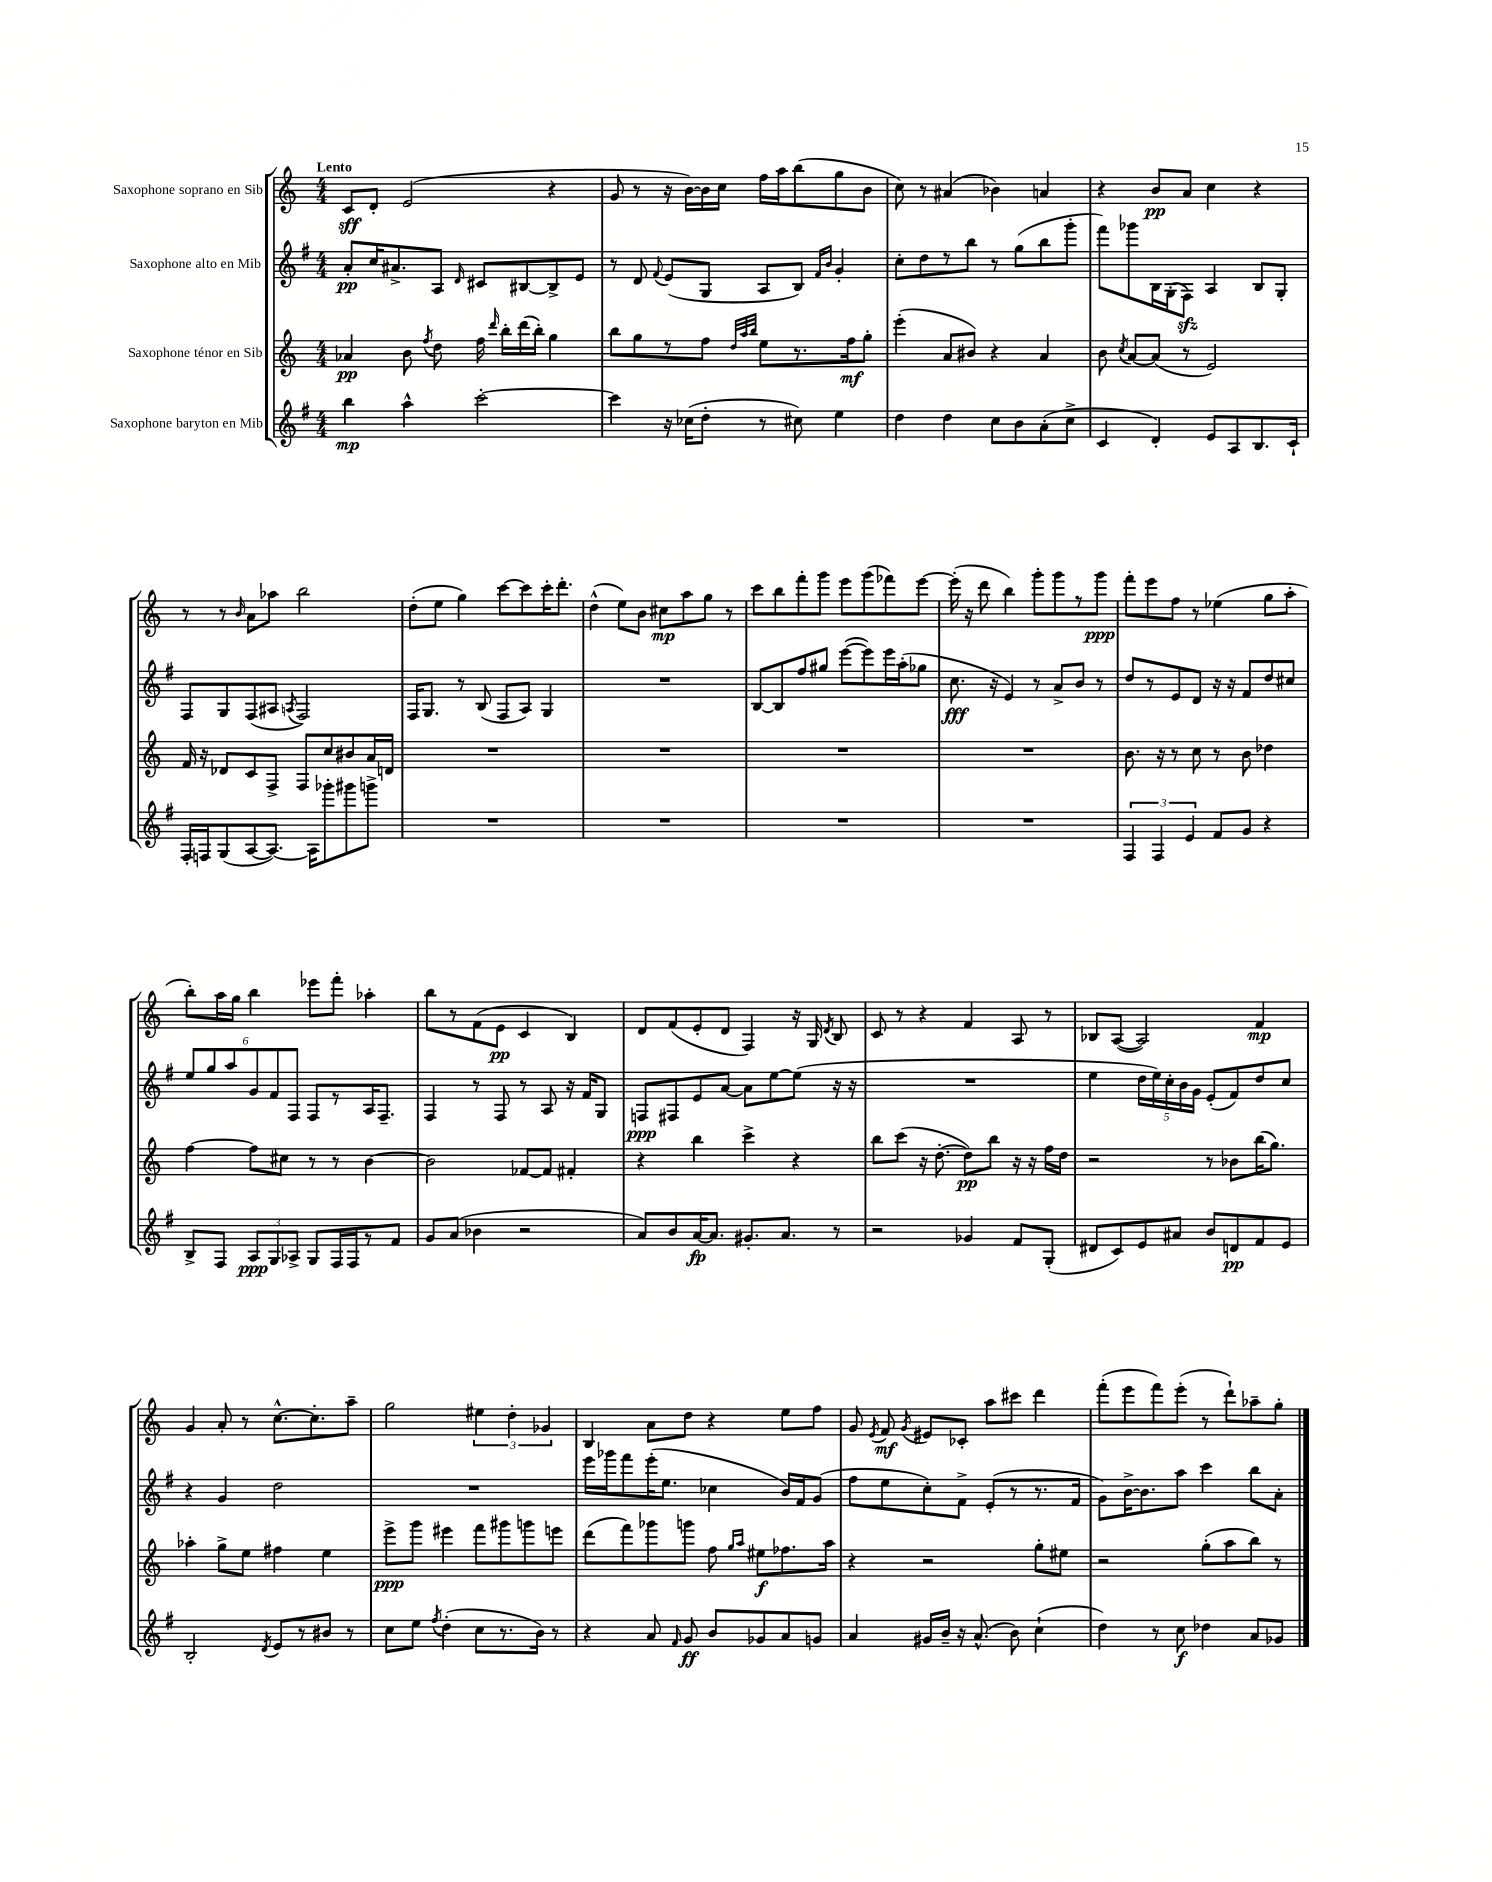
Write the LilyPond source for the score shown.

<<
\new StaffGroup <<
\new Staff = "s0" \with { instrumentName = "Saxophone soprano en Sib" } {
    \clef treble \key c \major \numericTimeSignature \time 4/4 \tempo "Lento"
    \autoBeamOff c'8[\sff d'8]-. e'2( r4 |
    g'8 r8 r16 b'16[~) b'16 c''16] f''16[ a''16 b''8( g''8 b'8] |
    c''8) r8 ais'4( bes'4) a'4 |
    r4 b'8[\pp a'8] c''4 r4 |
    r8 r8 \grace { b'16 } a'8[ aes''8] b''2 |
    d''8[-.( e''8] g''4) c'''8[~ c'''8 c'''16-. d'''8.]-. |
    d''4-^( e''8[) b'8] cis''8[\mp a''8 g''8] r8 |
    c'''8[ b''8 f'''8-. g'''8] e'''8[ g'''8( fes'''8) e'''8]~ |
    e'''16-.( r16 d'''8 b''4) g'''8[-. g'''8 r8 g'''8]\ppp |
    f'''8[-. e'''8 f''8] r8 ees''4( g''8[ a''8]-. |
    b''8[-.) a''16 g''16] b''4 ees'''8[ f'''8]-. aes''4-. |
    b''8[ r8 f'8( e'8]\pp c'4 b4) |
    d'8[ f'8( e'8-. d'8] f4) r16 g16 \acciaccatura { d'8 } b8 |
    c'8 r8 r4 f'4 a8 r8 |
    bes8[ a8]~( a2) f'4\mp |
    g'4 a'8-. r8 c''8.[~-^ c''8.-. a''8]-- |
    g''2 \tuplet 3/2 { eis''4 d''4-. ges'4 } |
    b4 a'8[ d''8] r4 e''8[ f''8] |
    g'8 \acciaccatura { e'8 } f'8\mf \acciaccatura { g'8 } eis'8[ ces'8]-. a''8[ cis'''8] d'''4 |
    f'''8[-.( e'''8 f'''8) e'''8]-.( r8 d'''8[-!) aes''8-- g''8]-. \bar "|." |
}
\new Staff = "s1" \with { instrumentName = "Saxophone alto en Mib" } {
    \clef treble \key g \major \numericTimeSignature \time 4/4
    \autoBeamOff a'8[-.\pp c''16 ais'8.-> a8] \grace { d'16 } cis'8[ bis8~ bis8-> e'8] |
    r8 d'8 \appoggiatura { fis'8 } e'8[( g8] a8[ b8]) \grace { fis'16[ b'16] } g'4-. |
    c''8[-. d''8 r8 b''8] r8 g''8[( b''8 g'''8]-. |
    fis'''8[) ges'''8 b16 g16-.( fis8]\sfz) a4 b8[ g8]-. |
    fis8[ g8 fis8( ais8] \acciaccatura { a8 } fis2) |
    fis16[ g8.] r8 b8( fis8[ a8]) g4 |
    R1 |
    b8[~ b8 fis''8 gis''8] e'''8[~( e'''8) e'''16 a''16-.( ges''8] |
    c''8.\fff r16 e'4) r8 a'8[-> b'8] r8 |
    d''8[ r8 e'8 d'8] r16 r16 fis'8[ d''8 cis''8] |
    \tuplet 6/4 { e''8[ g''8 a''8 g'8 fis'8 fis8] } fis8[ r8 a16 fis8.]-- |
    fis4 r8 fis8 r8 a8 r16 fis'16[ g8] |
    f8[\ppp fis8 e'8 a'8]~ a'8[ e''8~ e''8]( r16 r16 |
    R1 |
    e''4 \tuplet 5/4 { d''16[ e''16) c''16-. b'16 g'16] } e'8[-.( fis'8) d''8 c''8] |
    r4 g'4 d''2 |
    R1 |
    e'''16[ ges'''16 fis'''8 e'''16-.( e''8.] ces''4 b'16[) fis'16 g'8]( |
    fis''8[ e''8 c''8-.) fis'8]-> e'8[-.( r8 r8. fis'16] |
    g'8[) b'16~-> b'8. a''8] c'''4 b''8[ a'8]-. \bar "|." |
}
\new Staff = "s2" \with { instrumentName = "Saxophone ténor en Sib" } {
    \clef treble \key c \major \numericTimeSignature \time 4/4
    \autoBeamOff aes'4\pp b'8 \acciaccatura { f''8 } d''8 f''16 \grace { d'''16 } b''16[-. d'''16( b''16]-.) g''4 |
    b''8[ g''8 r8 f''8] \grace { d''32[ a''32 b''32] } e''8[ r8. f''16\mf g''8]-. |
    e'''4-.( a'8[ bis'8]) r4 a'4 |
    b'8 \acciaccatura { c''8 } a'8[~ a'8]( r8 e'2) |
    f'16 r16 des'8[ c'8 f8]-> f8[ c''8 bis'8 a'16 d'16] |
    R1 |
    R1 |
    R1 |
    R1 |
    b'8. r16 r8 c''8 r8 b'8 des''4 |
    f''4~ f''8[ cis''8] r8 r8 b'4~ |
    b'2 fes'8[~ fes'8] fis'4-. |
    r4 b''4 c'''4-> r4 |
    b''8[ c'''8]( r16 d''8.~-. d''8[\pp) b''8] r16 r16 f''16[ d''16] |
    r2 r8 bes'8[ b''16( g''8.]) |
    aes''4-. g''8[-> e''8] fis''4 e''4 |
    e'''8[->\ppp g'''8] eis'''4 f'''8[ gis'''8 g'''8 e'''8] |
    d'''8[( f'''8) ges'''8 g'''8] f''8 \grace { g''16[ a''16] } eis''8[\f fes''8. a''16] |
    r4 r2 g''8[-. eis''8] |
    r2 g''8[-.( a''8 b''8]) r8 \bar "|." |
}
\new Staff = "s3" \with { instrumentName = "Saxophone baryton en Mib" } {
    \clef treble \key g \major \numericTimeSignature \time 4/4
    \autoBeamOff b''4\mp a''4-^ c'''2~-. |
    c'''4 r16 ces''16[( d''8]-. r8 cis''8) e''4 |
    d''4 d''4 c''8[ b'8 a'8-.( c''8]-> |
    c'4 d'4-.) e'8[ a8 b8. c'16]-! |
    fis16[-. f16 g8( a8~ a8.]~) a16[ ges'''8-. gis'''8 g'''8]-> |
    R1 |
    R1 |
    R1 |
    R1 |
    \tuplet 3/2 { fis4 fis4 e'4 } fis'8[ g'8] r4 |
    b8[-> fis8] \tuplet 3/2 { a8[\ppp g8 aes8]-> } g8[ fis16 fis16 r8 fis'8] |
    g'8[ a'8]( bes'4 r2 |
    a'8[) b'8 a'16~\fp a'8.] gis'8.[-. a'8.] r8 |
    r2 ges'4 fis'8[ g8]-.( |
    dis'8[ c'8) e'8 ais'8] b'8[ d'8\pp fis'8 e'8] |
    b2-. \acciaccatura { d'8 } e'8[ r8 bis'8] r8 |
    c''8[ e''8] \acciaccatura { fis''8 } d''4-.( c''8[ r8. b'16]) r8 |
    r4 a'8 \grace { fis'16 } g'8\ff b'8[ ges'8 a'8 g'8] |
    a'4 gis'16[ b'16]-- r16 a'8.-^( b'8) c''4-!( |
    d''4) r8 c''8\f des''4 a'8[ ges'8] \bar "|." |
}
>>
>>
\layout { \context { \Score \remove "Bar_number_engraver" } }
